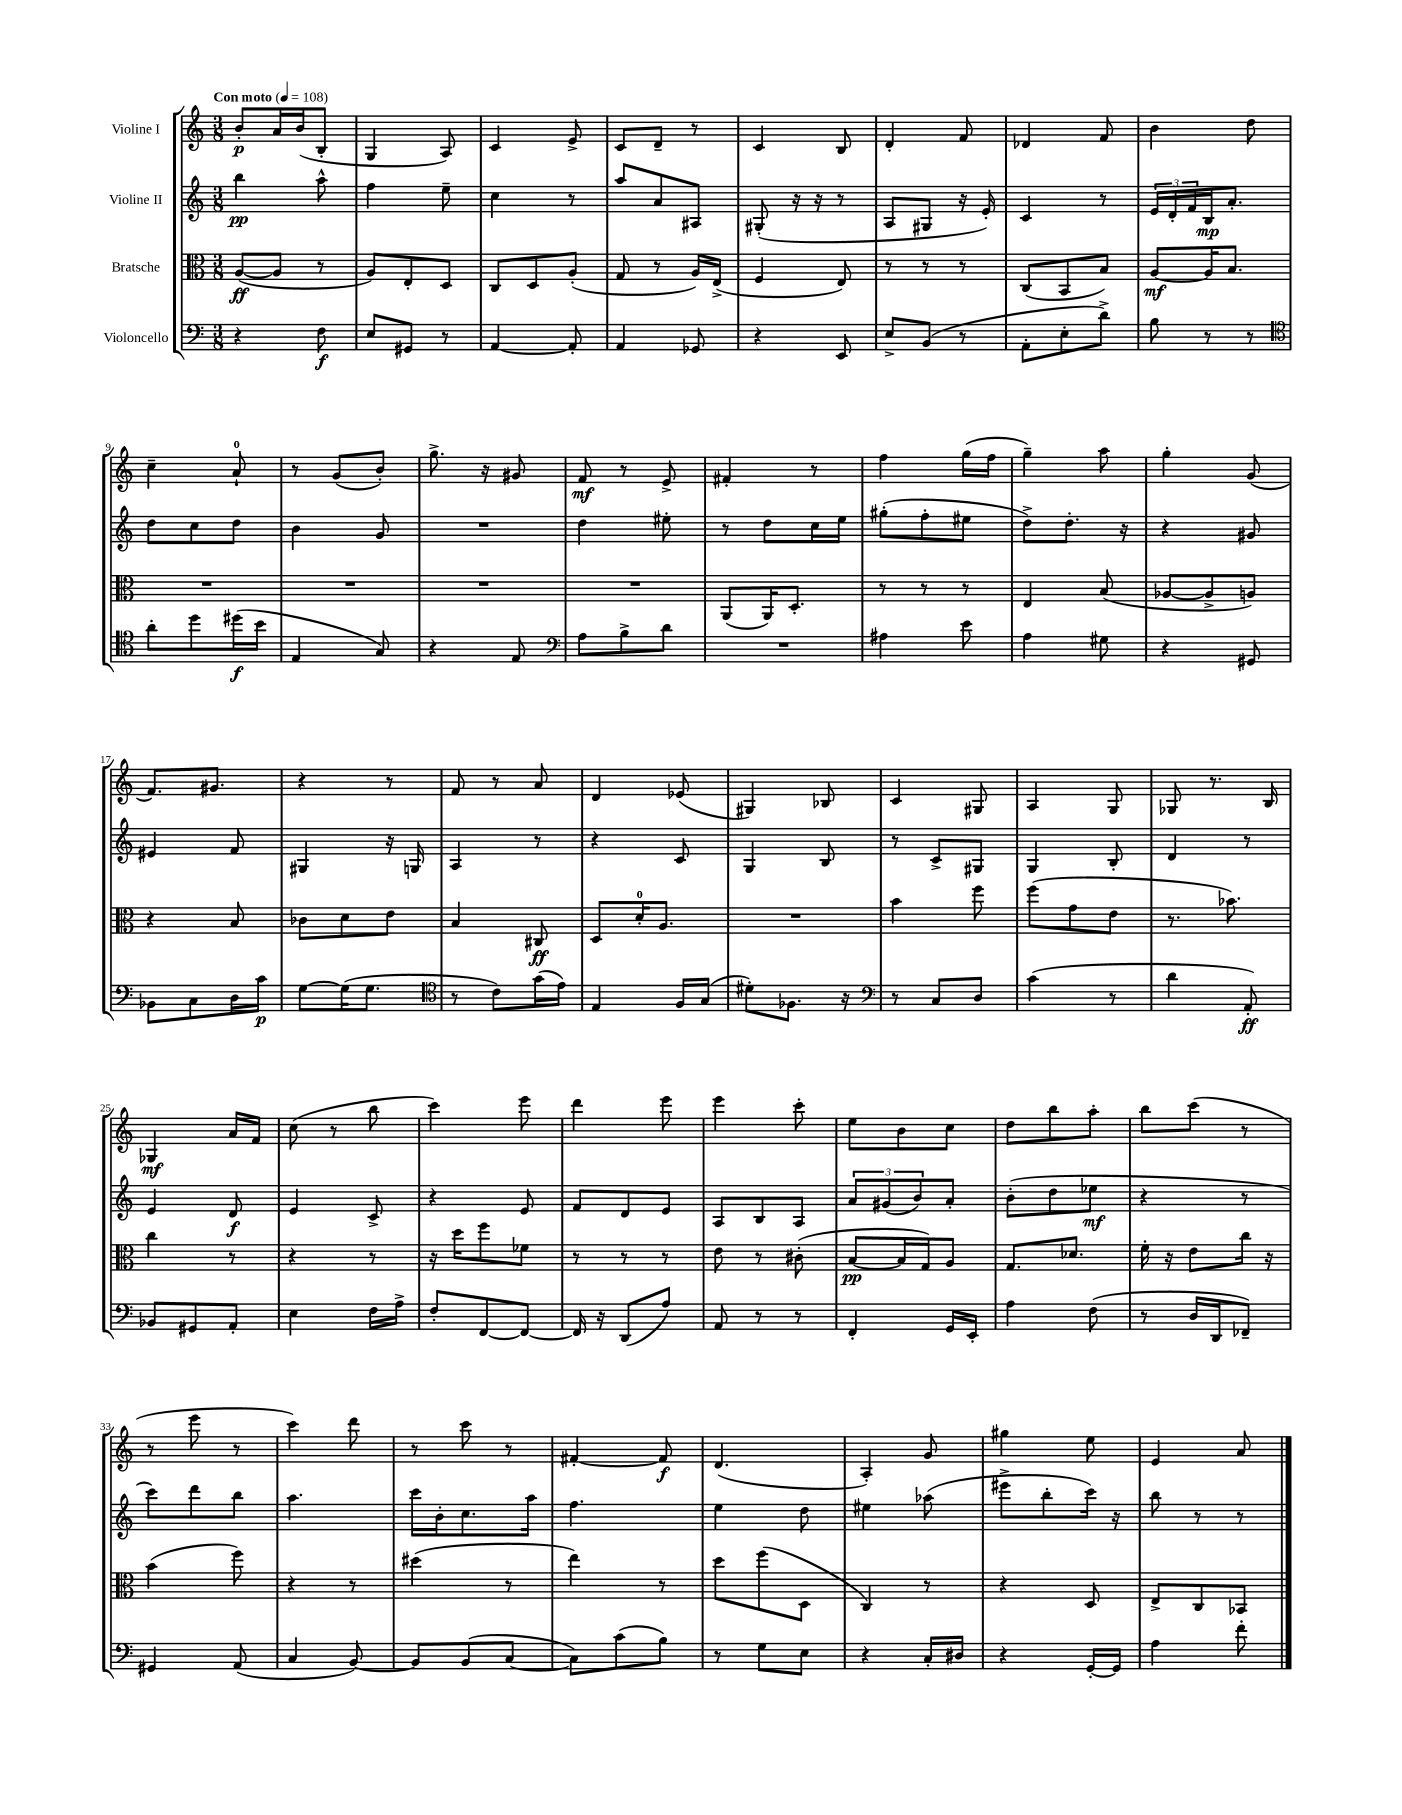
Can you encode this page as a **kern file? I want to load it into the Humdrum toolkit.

**kern	**dynam	**kern	**dynam	**kern	**dynam	**kern	**dynam
*part4	*part4	*part3	*part3	*part2	*part2	*part1	*part1
*staff4	*staff4	*staff3	*staff3	*staff2	*staff2	*staff1	*staff1
*I"Violoncello	*	*I"Bratsche	*	*I"Violine II	*	*I"Violine I	*
*clefF4	*	*clefC3	*	*clefG2	*	*clefG2	*
*k[]	*	*k[]	*	*k[]	*	*k[]	*
*M3/8	*	*M3/8	*	*M3/8	*	*M3/8	*
*MM108	*	*MM108	*	*MM108	*	*MM108	*
=1	=1	=1	=1	=1	=1	=1	=1
!	!	!	!	!	!	!LO:TX:a:B:t=Con moto	!
4r	.	([8A/L	ff	4bb\	pp	8b'/L	p
.	.	8A/J]	.	.	.	16a/L	.
.	.	.	.	.	.	(16b/J	.
8F\	f	8r	.	8aa^^\	.	8B'/J	.
=2	=2	=2	=2	=2	=2	=2	=2
8E/L	.	8A/L)	.	4ff\	.	4G/	.
8GG#X/J	.	8E'/	.	.	.	.	.
8r	.	8D/J	.	8ee~\	.	8A/)	.
=3	=3	=3	=3	=3	=3	=3	=3
[4AA/	.	8C/L	.	4cc\	.	4c/	.
.	.	8D/	.	.	.	.	.
8AA'/]	.	(8A'/J	.	8r	.	8e^/	.
=4	=4	=4	=4	=4	=4	=4	=4
4AA/	.	8G/	.	8aa/L	.	8c/L	.
.	.	8r	.	8a/	.	8d~/J	.
8GG-X/	.	16A/LL)	.	8A#X/J	.	8r	.
.	.	(16E^/JJ	.	.	.	.	.
=5	=5	=5	=5	=5	=5	=5	=5
4r	.	4F/	.	(8G#X'/	.	4c/	.
.	.	.	.	16r	.	.	.
.	.	.	.	16r	.	.	.
8EE/	.	8E/)	.	8r	.	8B/	.
=6	=6	=6	=6	=6	=6	=6	=6
8E^/L	.	8r	.	8A/L	.	4d'/	.
(8BB/J	.	8r	.	8G#X/J	.	.	.
8r	.	8r	.	16r	.	8f/	.
.	.	.	.	16e'/)	.	.	.
=7	=7	=7	=7	=7	=7	=7	=7
8AA'\L	.	(8C/L	.	4c/	.	4d-X/	.
8E'\	.	8BB/	.	.	.	.	.
8d^\J)	.	8B/J)	.	8r	.	8f/	.
=8	=8	=8	=8	=8	=8	=8	=8
8B\	.	[8A/L	mf	24e/LL	.	4b\	.
.	.	.	.	24d'/	.	.	.
.	.	.	.	24f/	.	.	.
8r	.	16A/K]	.	16B/J	mp	.	.
.	.	8.B/J	.	8.a'/J	.	.	.
8r	.	.	.	.	.	8dd\	.
!!LO:LB:g=z
=9	=9	=9	=9	=9	=9	=9	=9
*clefC4	*	*	*	*	*	*	*
8a'\L	.	4.r	.	8dd\L	.	4cc~\	.
8dd\	.	.	.	8cc\	.	.	.
(16dd#X\L	f	.	.	8dd\J	.	8a`/	.
16b\JJ	.	.	.	.	.	.	.
=10	=10	=10	=10	=10	=10	=10	=10
4E/	.	4.r	.	4b\	.	8r	.
.	.	.	.	.	.	(8g/L	.
8G/)	.	.	.	8g/	.	8b'/J)	.
=11	=11	=11	=11	=11	=11	=11	=11
4r	.	4.r	.	4.r	.	8.gg^\	.
.	.	.	.	.	.	16r	.
8E/	.	.	.	.	.	8g#X/	.
=12	=12	=12	=12	=12	=12	=12	=12
*clefF4	*	*	*	*	*	*	*
8A\L	.	4.r	.	4dd\	.	8f/	mf
8B^\	.	.	.	.	.	8r	.
8d\J	.	.	.	8ee#X'\	.	8e^/	.
=13	=13	=13	=13	=13	=13	=13	=13
4.r	.	(8AA/L	.	8r	.	4f#X'/	.
.	.	16AA/K)	.	8dd\L	.	.	.
.	.	8.D'/J	.	.	.	.	.
.	.	.	.	16cc\L	.	8r	.
.	.	.	.	16ee\JJ	.	.	.
=14	=14	=14	=14	=14	=14	=14	=14
4A#X\	.	8r	.	(8gg#X'\L	.	4ff\	.
.	.	8r	.	8ff'\	.	.	.
8e\	.	8r	.	8ee#X\J	.	(16gg\LL	.
.	.	.	.	.	.	16ff\JJ	.
=15	=15	=15	=15	=15	=15	=15	=15
4A\	.	4E/	.	8dd^\L)	.	4gg~\)	.
.	.	.	.	8.dd'\J	.	.	.
8G#X\	.	(8B/	.	.	.	8aa\	.
.	.	.	.	16r	.	.	.
=16	=16	=16	=16	=16	=16	=16	=16
4r	.	[8A-X/L	.	4r	.	4gg'\	.
.	.	8A-^/]	.	.	.	.	.
8GG#X/	.	8An/J)	.	8g#X/	.	(8g/	.
!!LO:LB:g=z
=17	=17	=17	=17	=17	=17	=17	=17
8BB-X\L	.	4r	.	4e#X/	.	8.f/L)	.
8C\	.	.	.	.	.	.	.
.	.	.	.	.	.	8.g#X/J	.
16D\L	.	8B/	.	8f/	.	.	.
16c\JJ	p	.	.	.	.	.	.
=18	=18	=18	=18	=18	=18	=18	=18
[8G\L	.	8c-X\L	.	4G#X/	.	4r	.
(16G\K]	.	8d\	.	.	.	.	.
8.G\J	.	.	.	.	.	.	.
.	.	8e\J	.	16r	.	8r	.
.	.	.	.	16Gn/	.	.	.
=19	=19	=19	=19	=19	=19	=19	=19
*clefC4	*	*	*	*	*	*	*
8r	.	4B/	.	4A/	.	8f/	.
8c\L)	.	.	.	.	.	8r	.
(16g\L	.	8C#X/	ff	8r	.	8a/	.
16e\JJ)	.	.	.	.	.	.	.
=20	=20	=20	=20	=20	=20	=20	=20
4E/	.	8D/L	.	4r	.	4d/	.
.	.	16d'/K	.	.	.	.	.
.	.	8.A/J	.	.	.	.	.
16F/LL	.	.	.	8c/	.	(8e-X/	.
(16G/JJ	.	.	.	.	.	.	.
=21	=21	=21	=21	=21	=21	=21	=21
8d#X'\L)	.	4.r	.	4G/	.	4G#X/)	.
8.F-X\J	.	.	.	.	.	.	.
.	.	.	.	8B/	.	8B-X/	.
16r	.	.	.	.	.	.	.
=22	=22	=22	=22	=22	=22	=22	=22
*clefF4	*	*	*	*	*	*	*
8r	.	4b\	.	8r	.	4c/	.
8C/L	.	.	.	8c^/L	.	.	.
8D/J	.	8ff\	.	8G#X/J	.	8G#X/	.
=23	=23	=23	=23	=23	=23	=23	=23
(4c\	.	(8ff\L	.	4G/	.	4A/	.
.	.	8g\	.	.	.	.	.
8r	.	8e\J	.	8B'/	.	8G/	.
=24	=24	=24	=24	=24	=24	=24	=24
4d\	.	8.r	.	4d/	.	8G-X/	.
.	.	.	.	.	.	8.r	.
.	.	8.b-X\)	.	.	.	.	.
8AA'/)	ff	.	.	8r	.	.	.
.	.	.	.	.	.	16B/	.
!!LO:LB:g=z
=25	=25	=25	=25	=25	=25	=25	=25
8BB-X/L	.	4cc\	.	4e/	.	4G-X/	mf
8GG#X/	.	.	.	.	.	.	.
8AA'/J	.	8r	.	8d/	f	16a/LL	.
.	.	.	.	.	.	16f/JJ	.
=26	=26	=26	=26	=26	=26	=26	=26
4E\	.	4r	.	4e/	.	(8cc\	.
.	.	.	.	.	.	8r	.
16F\LL	.	8r	.	8c^/	.	8bb\	.
16A^\JJ	.	.	.	.	.	.	.
=27	=27	=27	=27	=27	=27	=27	=27
8F'/L	.	16r	.	4r	.	4ccc\)	.
.	.	16dd\KL	.	.	.	.	.
[8FF/	.	8ff\	.	.	.	.	.
8FF/J_	.	8f-X\J	.	8e/	.	8eee\	.
=28	=28	=28	=28	=28	=28	=28	=28
16FF/]	.	8r	.	8f/L	.	4ddd\	.
16r	.	.	.	.	.	.	.
(8DD/L	.	8r	.	8d/	.	.	.
8A/J)	.	8r	.	8e/J	.	8eee\	.
=29	=29	=29	=29	=29	=29	=29	=29
8AA/	.	8e\	.	8A/L	.	4eee\	.
8r	.	8r	.	8B/	.	.	.
8r	.	(8c#X'\	.	8A/J	.	8ccc'\	.
=30	=30	=30	=30	=30	=30	=30	=30
4FF'/	.	[8B/L	pp	12a/L	.	8ee\L	.
.	.	.	.	(12g#X/	.	.	.
.	.	16B/L]	.	.	.	8b\	.
.	.	.	.	12b/)	.	.	.
.	.	16G/J)	.	.	.	.	.
16GG/LL	.	8A/J	.	8a'/J	.	8cc\J	.
16EE'/JJ	.	.	.	.	.	.	.
=31	=31	=31	=31	=31	=31	=31	=31
4A\	.	8.G/L	.	(8b'\L	.	8dd\L	.
.	.	.	.	8dd\	.	8bb\	.
.	.	8.d-X/J	.	.	.	.	.
(8F\	.	.	.	8ee-X\J	mf	8aa'\J	.
=32	=32	=32	=32	=32	=32	=32	=32
8r	.	16f'\	.	4r	.	8bb\L	.
.	.	16r	.	.	.	.	.
16D/LL	.	8e\L	.	.	.	(8ccc\J	.
16DD/J	.	.	.	.	.	.	.
8FF-X~/J)	.	16cc\Jk	.	8r	.	8r	.
.	.	16r	.	.	.	.	.
!!LO:LB:g=z
=33	=33	=33	=33	=33	=33	=33	=33
4GG#X/	.	(4b\	.	8ccc\L)	.	8r	.
.	.	.	.	8ddd\	.	8eee\	.
(8AA/	.	8ff\)	.	8bb\J	.	8r	.
=34	=34	=34	=34	=34	=34	=34	=34
4C/	.	4r	.	4.aa\	.	4ccc\)	.
[8BB/)	.	8r	.	.	.	8ddd\	.
=35	=35	=35	=35	=35	=35	=35	=35
8BB/L]	.	(4dd#X\	.	16ccc\LL	.	8r	.
.	.	.	.	16b'\J	.	.	.
(8BB/	.	.	.	8.cc\	.	8ccc\	.
[8C/J	.	8r	.	.	.	8r	.
.	.	.	.	16aa\Jk	.	.	.
=36	=36	=36	=36	=36	=36	=36	=36
8C\L])	.	4ee\)	.	4.ff\	.	[4f#X'/	.
(8c\	.	.	.	.	.	.	.
8B\J)	.	8r	.	.	.	8f#/]	f
=37	=37	=37	=37	=37	=37	=37	=37
8r	.	8dd\L	.	4ee\	.	(4.d/	.
8G\L	.	(8ff\	.	.	.	.	.
8E\J	.	8D\J	.	8dd\	.	.	.
=38	=38	=38	=38	=38	=38	=38	=38
4r	.	4C/)	.	4ee#X\	.	4A'/)	.
16C'/LL	.	8r	.	(8aa-X\	.	8g/	.
16D#X/JJ	.	.	.	.	.	.	.
=39	=39	=39	=39	=39	=39	=39	=39
4r	.	4r	.	8eee#X^\L	.	4gg#X\	.
.	.	.	.	8bb'\	.	.	.
[16GG'/LL	.	8D/	.	16ccc\Jk)	.	8ee\	.
16GG/JJ]	.	.	.	16r	.	.	.
=40	=40	=40	=40	=40	=40	=40	=40
4A\	.	8E^/L	.	8bb\	.	4e/	.
.	.	8C/	.	8r	.	.	.
8f'\	.	8BB-X/J	.	8r	.	8a/	.
==	==	==	==	==	==	==	==
*-	*-	*-	*-	*-	*-	*-	*-
